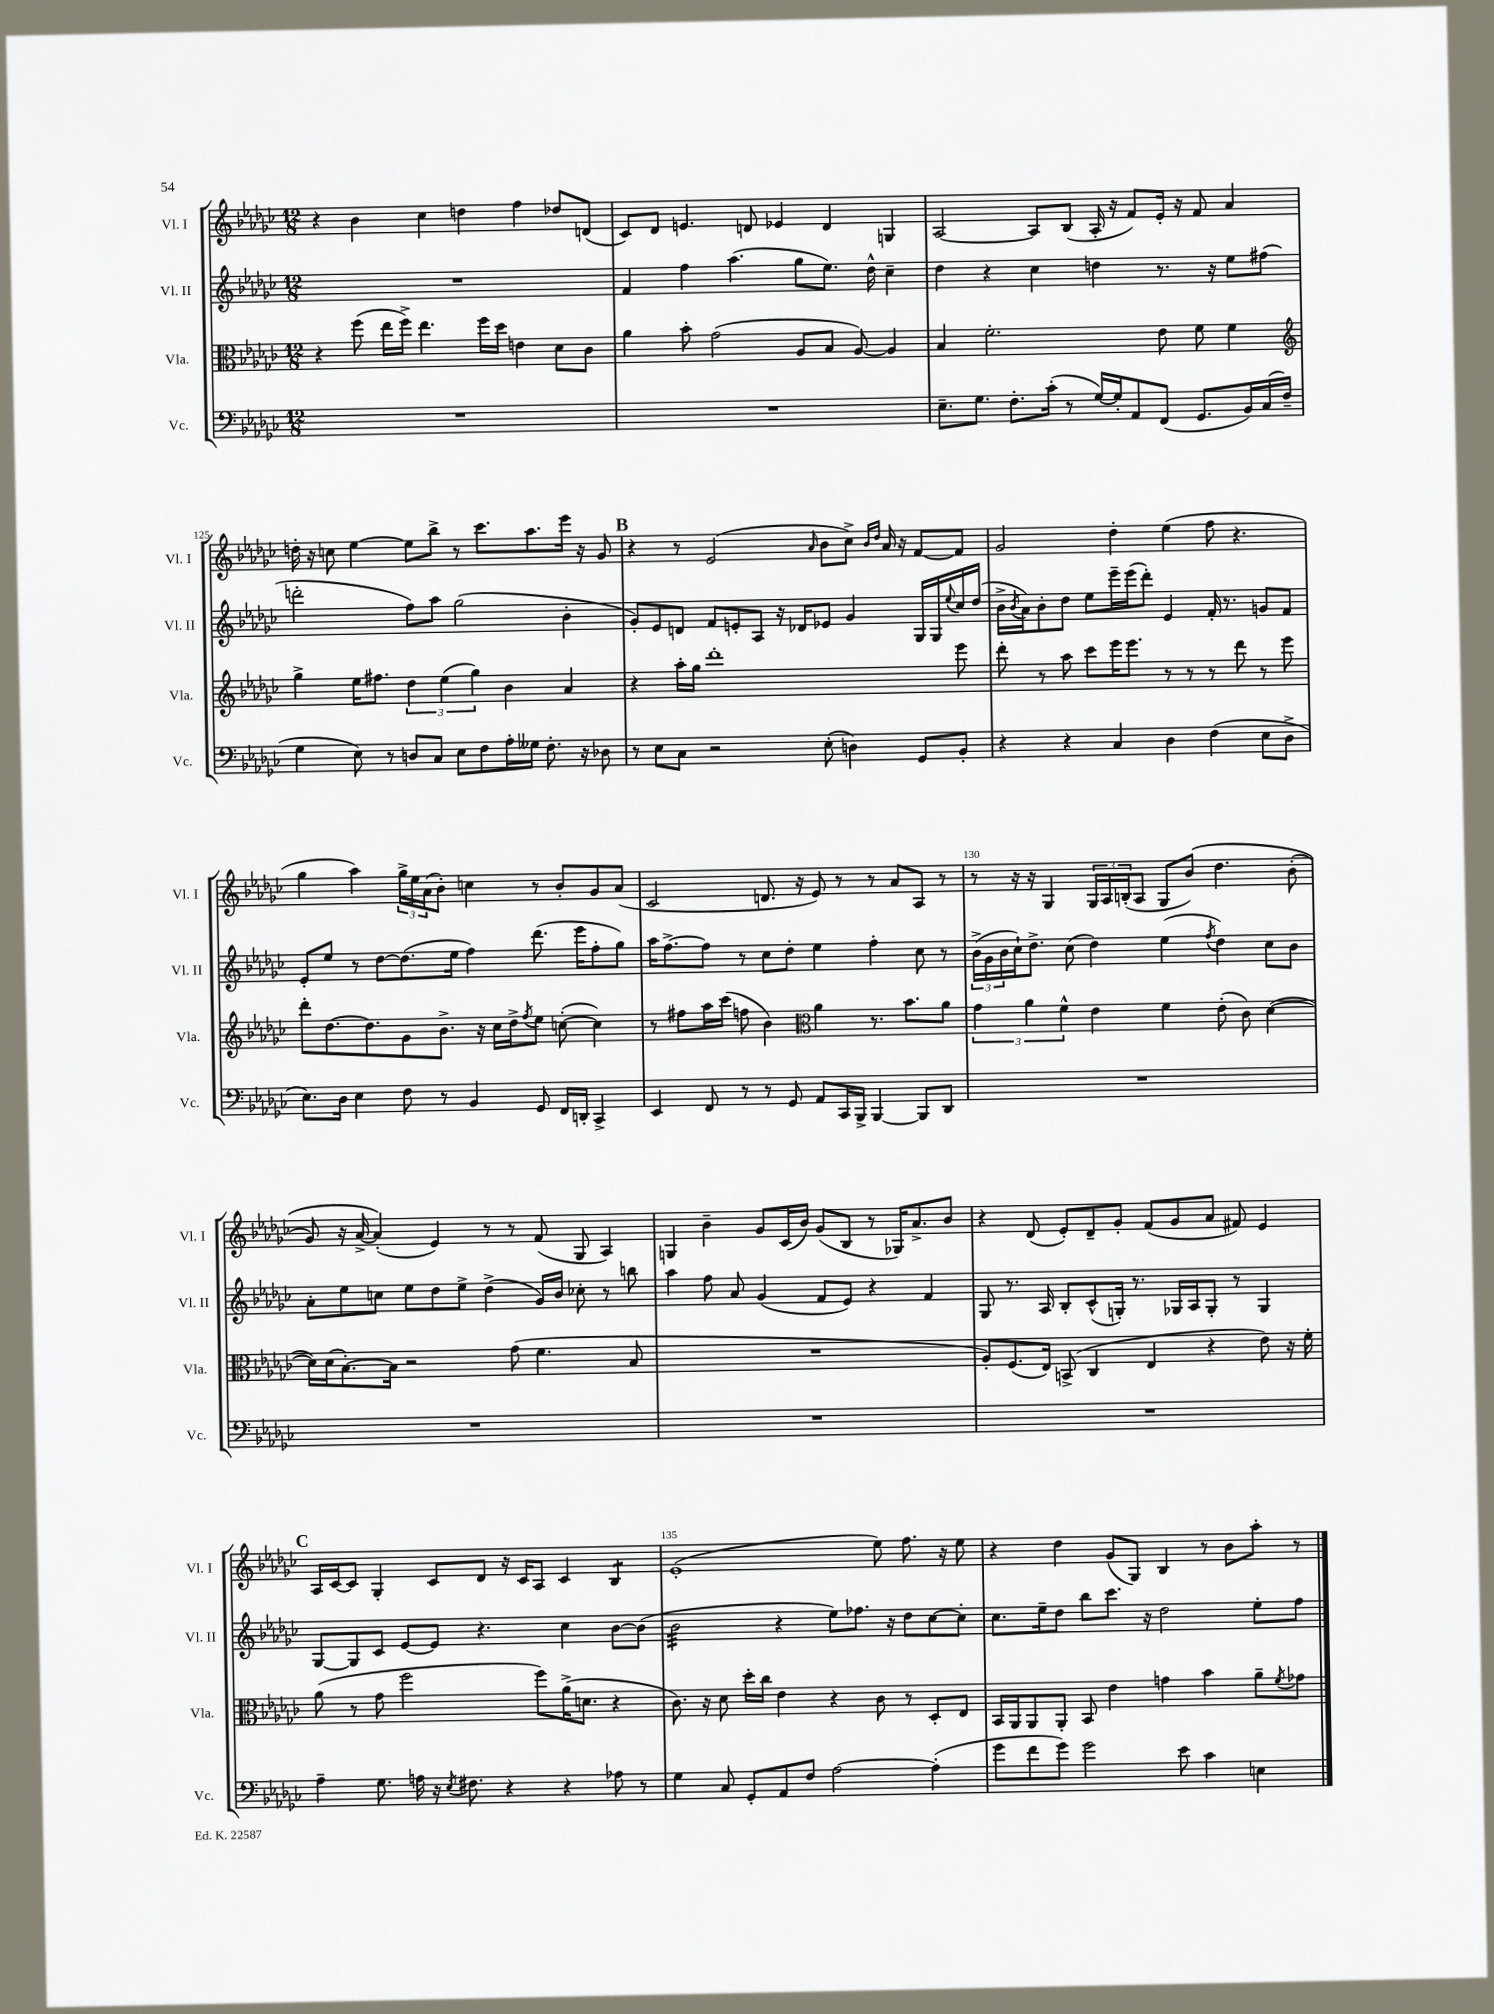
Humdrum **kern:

**kern	**kern	**kern	**kern
*staff4	*staff3	*staff2	*staff1
*clefF4	*clefC3	*clefG2	*clefG2
*k[b-e-a-d-g-c-]	*k[b-e-a-d-g-c-]	*k[b-e-a-d-g-c-]	*k[b-e-a-d-g-c-]
*M12/8	*M12/8	*M12/8	*M12/8
1.r	4r	1.r	4r
.	(8ff	.	4b-
.	16ee-	.	.
.	16ff^)	.	.
.	4.ee-	.	4cc-
.	.	.	4dd
.	16ff	.	.
.	16dd-	.	.
.	4e	.	4ff
.	8d-	.	8dd-
.	8c-	.	(8d
=	=	=	=
1.r	4a-	4f	8c-)
.	.	.	8d-
.	8b-'	4ff	4.e
.	(2g-	.	.
.	.	(4.aa-	.
.	.	.	8d
.	.	.	4e-
.	8A-	8gg-	.
.	8B-	8.ee-)	4d
.	[8A-)	.	.
.	.	16dd-^^	.
.	4A-]	4cc-~	4G
=	=	=	=
8.E-~	4B-	4dd-	[2A-
8.G-	.	.	.
.	2.f'	4r	.
8.F'	.	.	.
.	.	4cc-	8A-]
(16c-'	.	.	.
8r	.	.	(8B-
[16G-)	.	4dd	16A-'
16G-']	.	.	16r
8AA-	.	.	8f)
(8FF	8e-	8.r	16e-'
.	.	.	16r
8.GG-	8f	.	8f
.	.	16r	.
.	4f	8ee-	4a-
16BB-)	.	.	.
(16C-	.	(8ff#	.
16F~	.	.	.
=	=	=	=
*	*clefG2	*	*
4G-	4gg-^	2ddd'	16dd'
.	.	.	16r
.	.	.	8cc
8E-)	16ee-	.	[4ee-
.	8.ff#	.	.
8r	.	.	.
8D	6dd-	8ff)	8ee-]
8C-	.	8aa-	8bb-^
.	(6ee-	.	.
8E-	.	(2gg-	8r
.	6gg-)	.	.
8F	.	.	8.ccc-
16A-'	4b-	.	.
16G--	.	.	8.aa-
8.F'	.	.	.
.	4a-	4b-'	16eee-
16r	.	.	16r
8D-	.	.	8g-
=	=	=	=
8r	4r	8g-')	4r
8E-	.	8e-	.
8C-	16aa-'	8d	8r
.	16gg-	.	.
2r	1ddd-'	8f	(2e-
.	.	8e'	.
.	.	8A-	.
.	.	16r	.
.	.	16d-	.
.	.	.	16qqa-
(8E-'	.	8e-	8b-
4D)	.	4g-	8cc-^)
.	.	.	16qqb-
.	.	.	16qqdd-
.	.	.	16a-
.	.	.	16r
8GG-	.	16G-	[8f
.	.	16G-	.
.	.	8qqee-	.
8BB-'	8eee-	16cc-	8f]
.	.	(16dd-	.
=	=	=	=
4r	8ddd-'	16b-^	2g-
.	.	8qb-	.
.	.	16a-)	.
.	8r	8b-'	.
4r	8aa-	8dd-	.
.	8ccc-	8ee-	.
4C-	16eee-	16eee-~	4dd-'
.	8.eee-	(16eee-	.
.	.	8ddd-')	.
4D-	8r	4e-	(4ee-
.	8r	.	.
(4F	8r	16f'	8ff
.	.	8.r	.
.	8ddd-	.	4.r
8E-	8r	8g	.
8D-^	8eee-	8f	.
=	=	=	=
8.E-)	8ddd-'	8e-'	4gg-
.	[8.dd-	8ee-	.
16D-	.	.	.
4E-	.	8r	4aa-)
.	8.dd-]	.	.
.	.	[8dd-	.
8F	8g-	(8.dd-]	24gg-^
.	.	.	24ee-
.	.	.	(24a-
8r	8.b-^	.	8b-')
.	.	16ee-	.
4BB-	.	4ff)	4cc
.	16r	.	.
.	16cc-	.	.
.	16dd-^	.	.
.	8qff	.	.
8GG-	8ee-	(8.ddd-	8r
16FF	([8cc'	.	8b-'
16DD'	.	16eee-	.
4CC-^	4cc])	8ff'	8g-
.	.	8gg-)	(8a-
=	=	=	=
4EE-	8r	16aa-	2c-
.	.	[8.ff^	.
.	8ff#	.	.
8FF	16aa-	8ff]	.
.	(16ccc-	.	.
8r	8ff	8r	.
8r	4b-)	8cc-	8.d
8GG-	.	8dd-'	.
.	.	.	16r
*	*clefC3	*	*
8AA-	4a-	4ee-	8e-)
16CC-	.	.	8r
16BBB-^	.	.	.
[4BBB-	8.r	4ff'	8r
.	.	.	8a-
.	8.b-	.	.
8BBB-]	.	8cc-	8A-
8DD-	8a-	8r	8r
=	=	=	=
1.r	6g-	(24b-^	8r
.	.	24g-	.
.	.	24b-	.
.	.	16cc-`)	16r
.	6a-	.	.
.	.	8.dd-^	16r
.	.	.	4G-
.	6f^^	.	.
.	.	(8cc-	.
.	4e-	4dd-)	24G-
.	.	.	24A-
.	.	.	(24B'
.	.	.	8A-
.	4f	(4ee-	8G-
.	.	.	&(8b-)
.	.	8qff	.
.	(8e-'	4dd-)	4.dd-
.	8c-)	.	.
.	([4d-	8cc-	.
.	.	8b-	(8b-'
=	=	=	=
1.r	16d-])	8a-'	8g-)
.	(16d-	.	.
.	[8.B-')	8ee-	16r
.	.	.	[16a-^
.	.	8cc	(4a-']&)
.	16B-]	.	.
.	2r	8ee-	.
.	.	8dd-	4e-)
.	.	8ee-^	.
.	.	(4dd-^	8r
.	(8g-	.	8r
.	4.f	16g-)	(8f
.	.	16b-	.
.	.	8cc-'	8G-
.	.	8r	4A-)
.	8B-	8bb	.
=	=	=	=
1.r	1.r	4aa-	4G
.	.	8ff	4b-~
.	.	8a-	.
.	.	(4g-	8g-
.	.	.	(16c-
.	.	.	16b-)
.	.	8f	(8g-
.	.	8e-)	8B-
.	.	4r	8r
.	.	.	16G-)
.	.	.	8.a-^
.	.	4f	.
.	.	.	8b-
=	=	=	=
1.r	8A-')	8G-	4r
.	(8.F	8.r	.
.	.	.	(8d-
.	16E-)	16A-	.
.	(8BB^	8B-'	8e-')
.	4C-	(8c-^^	8d-~
.	.	16G')	8g-'
.	.	8.r	.
.	4E-	.	(8f
.	.	16G-	8g-
.	.	16A-	.
.	4r	8G-'	8a-
.	.	8r	8f#)
.	8e-)	4G-	4e-
.	16r	.	.
.	16f'	.	.
=	=	=	=
4A-~	(8a-	[8G-	16A-
.	.	.	[16c-
.	8r	8G-]	8c-]
8.G-	8g-	8c-	4G-'
.	2ff	[8e-	.
16A	.	.	.
16r	.	8e-]	8c-
8qE-	.	.	.
8.F#	.	.	.
.	.	4.r	8d-
4r	.	.	16r
.	.	.	16c-
.	8ff)	.	8A-
4r	(16a-^	4cc-	4c-
.	8.d	.	.
8A-	4r	[8b-	4B-
8r	.	(8b-]	.
=	=	=	=
4G-	8.c-)	2b-	(1e-'
.	16r	.	.
8C-	8d-	.	.
8GG-'	16dd-'	.	.
.	16cc-	.	.
8AA-	4e-	4r	.
8F	.	.	.
[2A-	4r	8ee-)	.
.	.	8.ff-	.
.	8c-	.	8ee-)
.	.	16r	.
.	8r	8dd-	8.ff
(4A-']	8D-'	[8cc-	.
.	.	.	16r
.	8E-	8cc-']	8ee-
=	=	=	=
8g-	16BB-	8.cc-	4r
.	16AA-	.	.
8f	8AA-	.	.
.	.	16ee-~	.
8g-)	8AA-'	8dd-	4dd-
2g-	8BB-	8bb-	.
.	4e-	8.ccc-	(8g-
.	.	.	8G-)
.	.	16r	.
.	4g	2dd-	4B-
8e-	.	.	.
4c-	4b-	.	8r
.	.	.	8b-
4E	8a-~	8ee-'	8aa-'
.	8qf	.	.
.	8g-	8ff	8r
==	==	==	==
*-	*-	*-	*-
